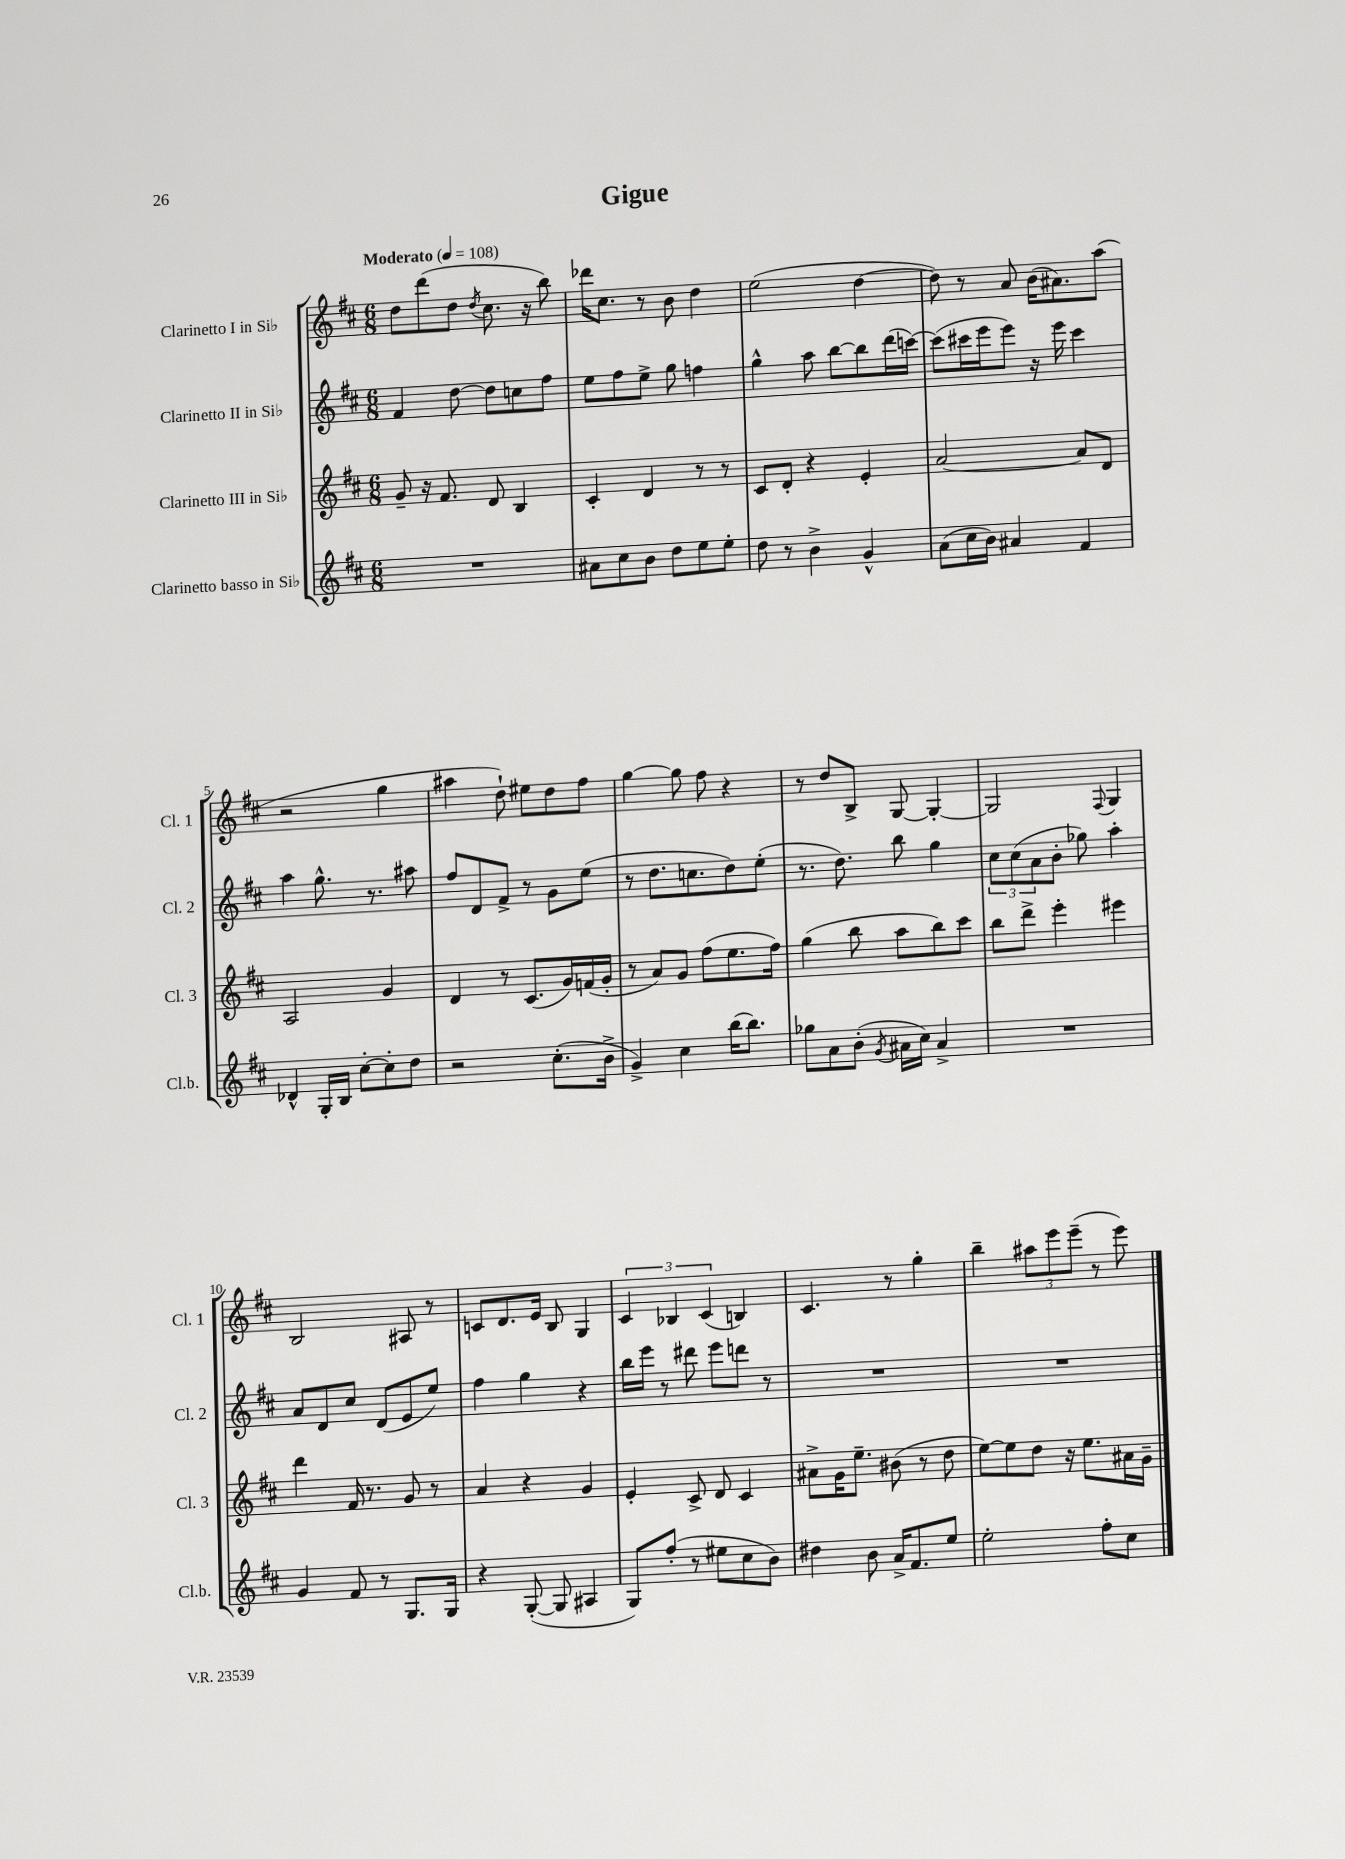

**kern	**kern	**kern	**kern
*staff4	*staff3	*staff2	*staff1
*clefG2	*clefG2	*clefG2	*clefG2
*k[f#c#]	*k[f#c#]	*k[f#c#]	*k[f#c#]
*M6/8	*M6/8	*M6/8	*M6/8
*MM108	*MM108	*MM108	*MM108
2.r	8g~	4f#	8dd
.	16r	.	(8ddd
.	8.f#	.	.
.	.	[8dd	8dd
.	.	.	8qdd
.	8d	8dd]	8.cc#
.	4B	8cc	.
.	.	.	16r
.	.	8ff#	8bb)
=	=	=	=
8a#	4c#'	8ee	16ddd-
.	.	.	8.cc#
8cc#	.	8ff#	.
8b	4d	8ee^	8r
8dd	.	8gg	8b
8ee	8r	4ff	4dd
8ee'	8r	.	.
=	=	=	=
8dd	8c#	4gg^^	(2ee
8r	8d'	.	.
4b^	4r	8aa	.
.	.	[8bb	.
4g^^	4e'	8bb]	[4dd
.	.	(16ddd	.
.	.	[16ccc)	.
=	=	=	=
(8a	[2a	(8ccc]	8dd])
16cc#	.	16ccc#	8r
16b)	.	16eee	.
4a#	.	8eee)	8a
.	.	16r	(16b
.	.	16eee	8.a#)
4f#	8a]	4ccc#	.
.	8d	.	(8aa
=	=	=	=
4d-^^	2A	4aa	2r
16G'	.	8.gg^^	.
16B	.	.	.
[8cc#'	.	.	.
.	.	8.r	.
8cc#']	4g	.	4gg
8dd	.	8aa#	.
=	=	=	=
2r	4d	8ff#	4aa#
.	.	8d	.
.	8r	8f#^	8dd`)
.	(8.c#	8r	8ee#
(8.cc#'	.	8g	8dd
.	16g)	.	.
.	(16f	(8ee	8ff#
16b^	16g'	.	.
=	=	=	=
4g^)	8r	8r	[4gg
.	8a)	8.dd	.
4cc#	8g	.	8gg]
.	.	8.cc	.
.	(8ff#	.	8ff#
(16bb	8.ee	8dd)	4r
8.bb)	.	.	.
.	.	(8ee'	.
.	16ff#)	.	.
=	=	=	=
8gg-	(4gg	8.r	8r
8a	.	.	8dd
.	.	8.dd)	.
(8b'	8bb	.	8B^
8qg	.	.	.
16a#	8aa	8bb	[8G
16cc#)	.	.	.
4a#^	8bb)	4gg	4G'_
.	8ccc#	.	.
=	=	=	=
2.r	8bb	12cc#	2G]
.	.	(12cc#	.
.	8ddd^	.	.
.	.	12a	.
.	4eee'	8b'	.
.	.	8gg-)	.
.	.	.	8qqF#
.	4eee#	4aa'	4G
=	=	=	=
4g	4ddd	8a	2B
.	.	8d	.
8f#	16f#	8cc#	.
.	8.r	.	.
8r	.	(8d	.
8.G	8g	8e	8A#
.	8r	8ee)	8r
16G	.	.	.
=	=	=	=
4r	4a	4ff#	8c
.	.	.	8.d
([8G'	4r	4gg	.
.	.	.	16e
8G]	.	.	8B
4A#	4g	4r	4G
=	=	=	=
8G)	4e'	16bb	6c#
.	.	16eee	.
(8ff#'	.	8r	.
.	.	.	6B-
8r	8c#^	8ddd#	.
.	.	.	(6c#
8ee#	8d	8eee	.
8cc#	4c#	8ddd	4B)
8b)	.	8r	.
=	=	=	=
4dd#	8a#^	2.r	4.c#
.	16g	.	.
.	8.ee~	.	.
8b	.	.	.
16a^	(8b#	.	8r
8.f#	.	.	.
.	8r	.	4gg'
8ee	8dd	.	.
=	=	=	=
2ee'	[8ee)	2.r	4bb~
.	8ee]	.	.
.	8dd	.	12aa#
.	.	.	12eee
.	16r	.	.
.	.	.	(12eee~
.	8.ee	.	.
8ff#'	.	.	8r
8cc#	16a#	.	8eee)
.	16g~	.	.
==	==	==	==
*-	*-	*-	*-
